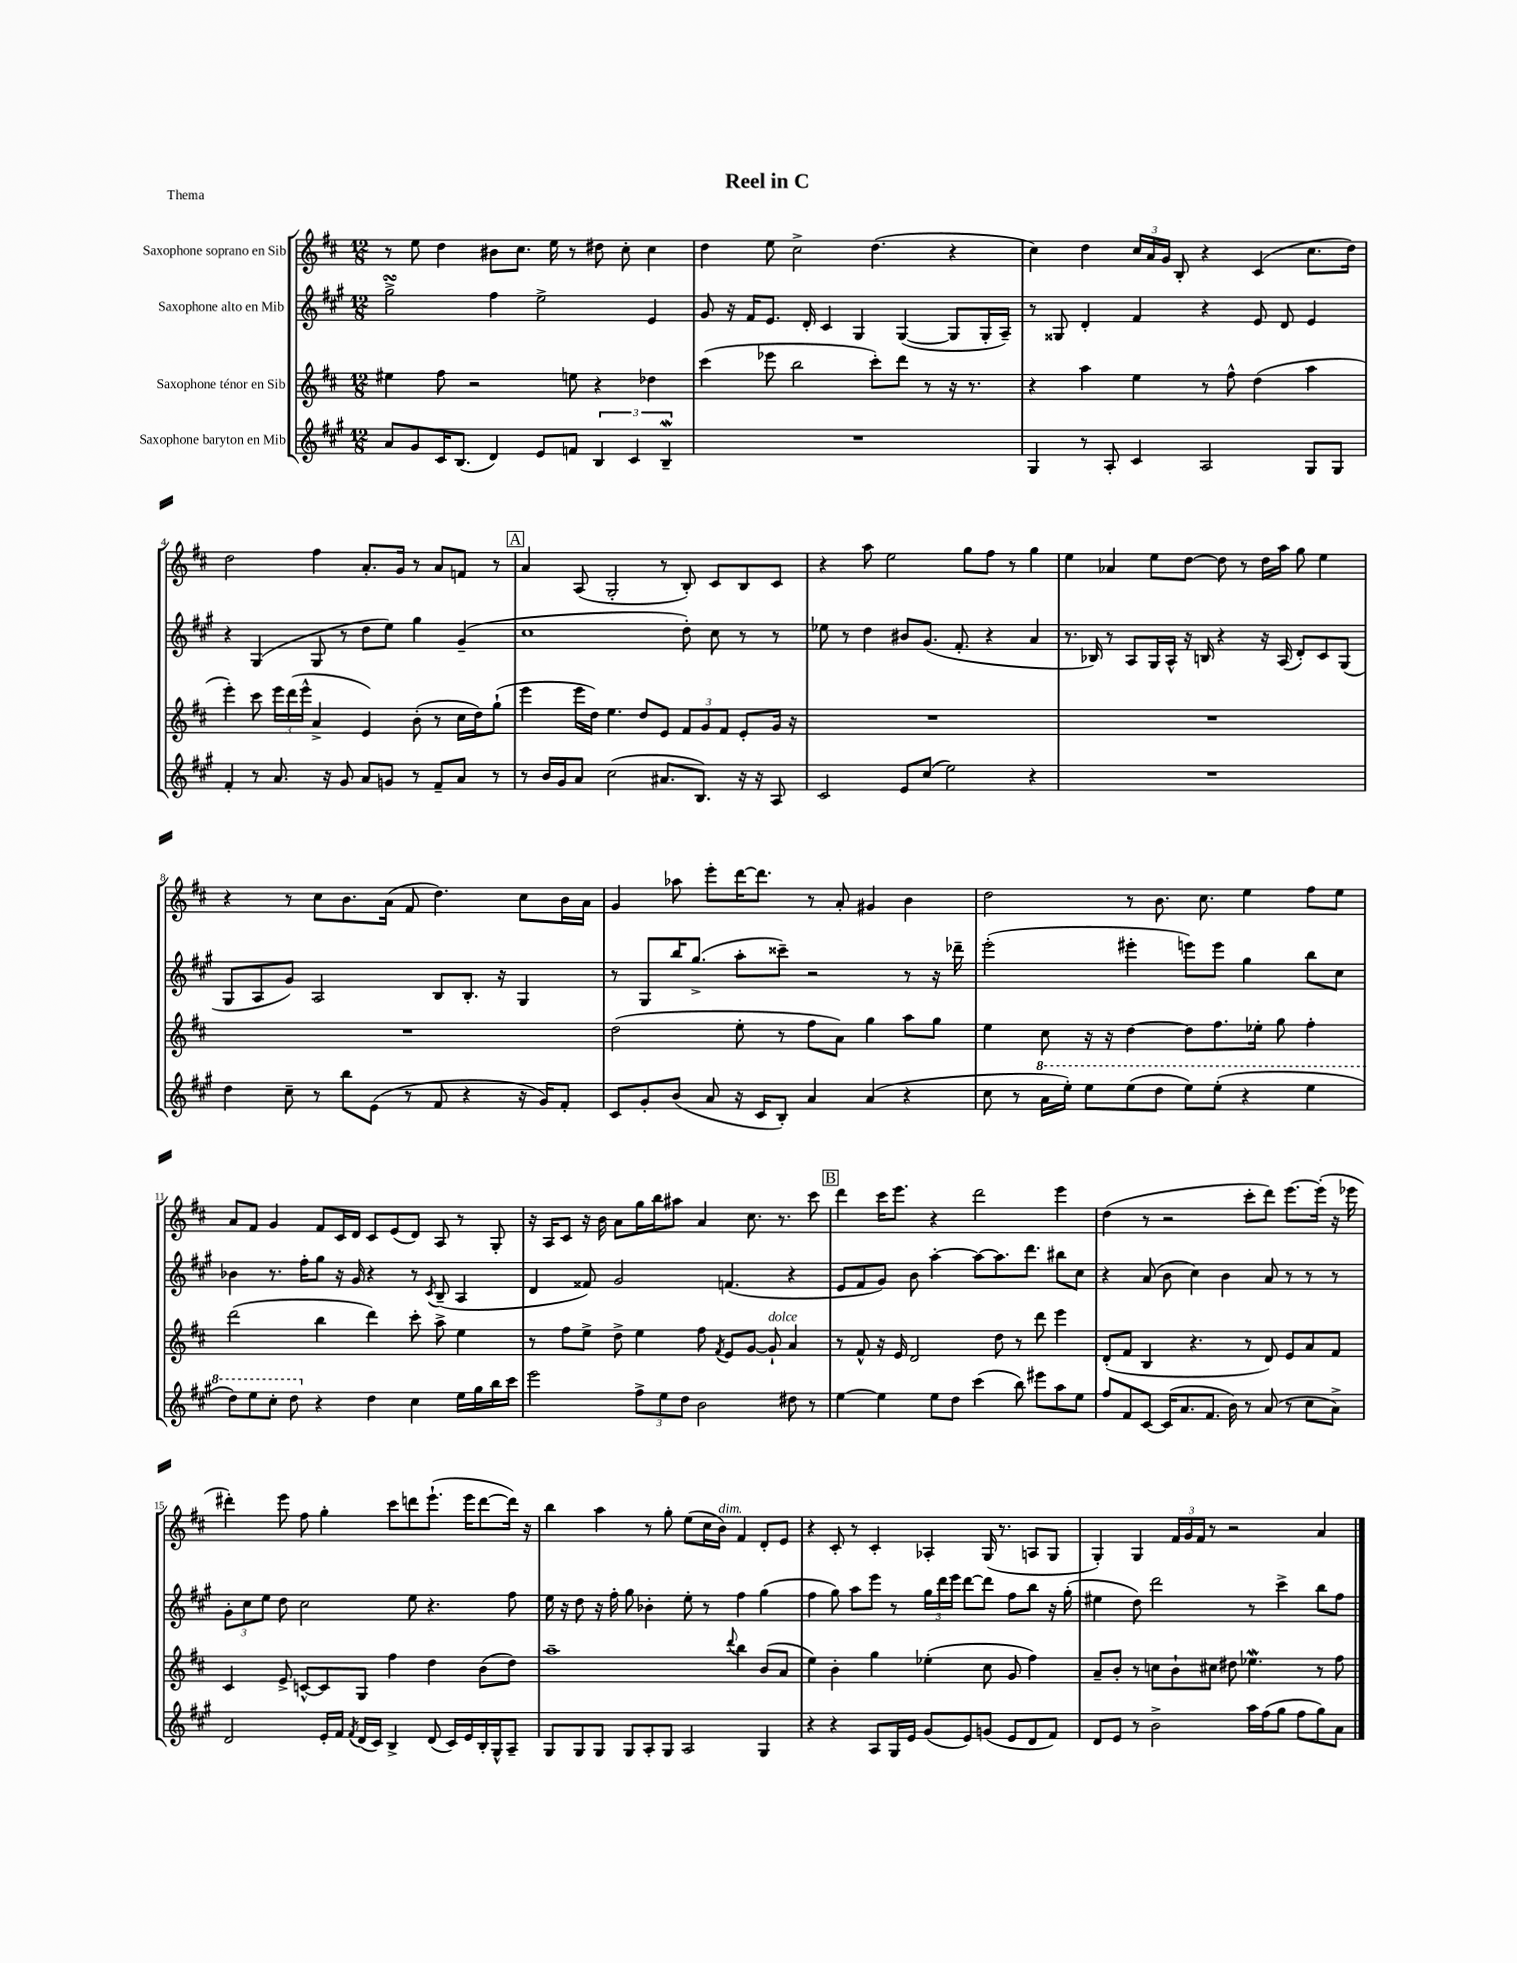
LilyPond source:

\header { title = "Reel in C" piece = "Thema" }
<<
\new StaffGroup <<
\new Staff = "s0" \with { instrumentName = "Saxophone soprano en Sib" } {
    \clef treble \key d \major \numericTimeSignature \time 12/8
    \autoBeamOff r8 e''8 d''4 bis'8[ cis''8.] e''16 r8 dis''8 cis''8-. cis''4 |
    d''4 e''8 cis''2-> d''4.( r4 |
    cis''4) d''4 \tuplet 3/2 { cis''16[ a'16 g'16] } b8-. r4 cis'4( cis''8.[ d''16]) |
    d''2 fis''4 a'8.[-. g'16] r8 a'8[ f'8] r8 |
    \mark \markup { \box "A" } a'4 a8( g2-. r8 b8-.) cis'8[ b8 cis'8] |
    r4 a''8 e''2 g''8[ fis''8] r8 g''4 |
    e''4 aes'4 e''8[ d''8]~ d''8 r8 d''16[ a''16] g''8 e''4 |
    r4 r8 cis''8[ b'8. a'16]( fis'8 d''4.) cis''8[ b'16 a'16] |
    g'4 aes''8 e'''8[-. d'''16~ d'''8.] r8 a'8-. gis'4 b'4 |
    d''2 r8 b'8. cis''8. e''4 fis''8[ e''8] |
    a'8[ fis'8] g'4 fis'8[ cis'16 d'16] cis'8[ e'8( d'8]) a8 r8 g8-. |
    r16 a16[ cis'8] r16 b'16 a'8[ g''16 b''16 ais''8] a'4 cis''8. r8. cis'''8 |
    \mark \markup { \box "B" } d'''4 cis'''16[ e'''8.] r4 d'''2 e'''4 |
    d''4( r8 r2 cis'''8[-. d'''8]) e'''8.[~ e'''16]-.( r16 ees'''16 |
    dis'''4-.) e'''8 fis''8 g''4-. cis'''8[ d'''8 e'''8.]-!( e'''16[ d'''8~ d'''16]) r16 |
    b''4 a''4 r8 g''8-. e''8[( cis''16 b'16]^\markup { \italic "dim." }) fis'4 d'8[-. e'8] |
    r4 cis'8-. r8 cis'4-. aes4-. g16( r8. a8[ g8] |
    g4-.) g4 \tuplet 3/2 { fis'16[ g'16 fis'16] } r8 r2 a'4 \bar "|." |
}
\new Staff = "s1" \with { instrumentName = "Saxophone alto en Mib" } {
    \clef treble \key a \major \numericTimeSignature \time 12/8
    \autoBeamOff gis''2->\turn fis''4 e''2-> e'4 |
    gis'8 r16 fis'16[ e'8.] d'16-. cis'4 gis4 gis4~( gis8[ gis16-. a16]--) |
    r8 gisis8 d'4-. fis'4 r4 e'8 d'8 e'4 |
    r4 gis4( gis8 r8 d''8[ e''8]) gis''4 gis'4--( |
    \mark \markup { \box "A" } cis''1 d''8-.) cis''8 r8 r8 |
    ees''8 r8 d''4 bis'8[ gis'8.]( fis'8.-. r4 a'4 |
    r8. bes16) r8 a8[ gis16 a16]-^ r16 b16 r4 r16 a16( d'8[-.) cis'8 gis8]( |
    gis8[ a8 gis'8]) a2 b8[ b8.]-. r16 gis4 |
    r8 gis8[ b''16 gis''8.]->( a''8[-. cisis'''8]--) r2 r8 r16 des'''16-- |
    e'''2-.( eis'''4-. e'''8[) e'''8] gis''4 b''8[ cis''8] |
    bes'4 r8. fis''16[-. gis''8] r16 gis'16 r4 r8 \acciaccatura { cis'8 } b8--( a4 |
    d'4 fisis'8) gis'2 f'4.( r4 |
    \mark \markup { \box "B" } e'8[ fis'8 gis'8]) b'8 a''4~-. a''8[~ a''8. d'''8.] bis''8[ cis''8] |
    r4 a'8( b'8 cis''4) b'4 a'8 r8 r8 r8 |
    \tuplet 3/2 { gis'8[-. cis''8 e''8] } d''8 cis''2 e''8 r4. fis''8 |
    e''16 r16 d''8 r16 fis''16-. gis''8 bes'4-. e''8-. r8 fis''4 gis''4( |
    fis''4 gis''8) a''8[ e'''8] r8 \tuplet 3/2 { gis''16[ d'''16 e'''16] } d'''8[~ d'''8] fis''8[ b''8] r16 gis''16-.( |
    eis''4 d''8) d'''2 r8 cis'''4-> b''8[ fis''8] \bar "|." |
}
\new Staff = "s2" \with { instrumentName = "Saxophone ténor en Sib" } {
    \clef treble \key d \major \numericTimeSignature \time 12/8
    \autoBeamOff eis''4 fis''8 r2 e''8 r4 des''4 |
    cis'''4( ees'''8 b''2 cis'''8[-.) d'''8] r8 r16 r8. |
    r4 a''4 e''4 r8 fis''8-^ d''4( a''4 |
    e'''4-.) cis'''8 \tuplet 3/2 { e'''16[ d'''16( e'''16]-^ } a'4-> e'4) b'8-.( r8 cis''16[ d''16) g''8]-!( |
    \mark \markup { \box "A" } e'''4 e'''16[ d''16]) e''4. d''8[ e'8] \tuplet 3/2 { fis'8[ g'8 fis'8] } e'8[-. g'16] r16 |
    R1. |
    R1. |
    R1. |
    d''2( e''8-. r8 fis''8[ a'8]) g''4 a''8[ g''8] |
    e''4 cis''8 r16 r16 d''4~ d''8[ fis''8. ees''16]-. g''8 fis''4-. |
    d'''2( b''4 d'''4) cis'''8-. a''8-> e''4 |
    r8 fis''8[ e''8]-> d''8-> e''4 fis''8 \acciaccatura { fis'8 } e'8[ g'8]~ g'8-!^\markup { \italic "dolce" } a'4 |
    \mark \markup { \box "B" } r8 fis'8-^ r16 e'16 d'2 d''8 r8 d'''8 e'''4 |
    d'8[-.( fis'8] b4 r4. r8 d'8) e'8[ a'8 fis'8] |
    cis'4 e'8-> c'8[~-^ c'8 g8] fis''4 d''4 b'8[( d''8]) |
    a''1-- \appoggiatura { d'''8 } b''4 b'8[( a'8] |
    e''4) b'4-. g''4 ees''4-.( cis''8 g'8 fis''4) |
    a'8[-- b'8]-. r8 c''8[ b'8-! cis''8] dis''8 ees''4.\mordent r8 fis''8 \bar "|." |
}
\new Staff = "s3" \with { instrumentName = "Saxophone baryton en Mib" } {
    \clef treble \key a \major \numericTimeSignature \time 12/8
    \autoBeamOff a'8[ gis'8 cis'16 b8.]( d'4) e'8[ f'8] \tuplet 3/2 { b4 cis'4 b4--\mordent } |
    R1. |
    gis4 r8 a8-. cis'4 a2 gis8[ gis8] |
    fis'4-. r8 a'8. r16 gis'8 a'8[ g'8] r8 fis'8[-- a'8] r8 |
    \mark \markup { \box "A" } r8 b'16[ gis'16 a'8] cis''2( ais'8.[ b8.]) r16 r16 a8 |
    cis'2 e'8[ cis''8]( e''2) r4 |
    R1. |
    d''4 cis''8-- r8 b''8[ e'8]( r8 fis'8 r4 r16 gis'16[) fis'8]-. |
    cis'8[ gis'8-. b'8]( a'8 r16 cis'16[ b8]-.) a'4 a'4( r4 |
    cis''8 r8 \ottava #1 a''16[ e'''16]-.) e'''8[ e'''8( d'''8] e'''8[) e'''8]-.( r4 e'''4 |
    d'''8[) e'''8 cis'''8]-. d'''8 \ottava #0 r4 d''4 cis''4 e''16[ gis''16 b''16 cis'''16] |
    e'''2 \tuplet 3/2 { fis''8[-> e''8 d''8] } b'2 dis''8 r8 |
    \mark \markup { \box "B" } e''4~ e''4 e''8[ d''8] cis'''4( b''8) eis'''8[ a''8 e''8] |
    fis''8[ fis'8 cis'8]~ cis'16[( a'8. fis'8.] b'16) r8 a'8( r8 cis''8[ a'8]->) |
    d'2 e'16[-. fis'16] \acciaccatura { fis'8 } d'16[( cis'16]) b4-> d'8( cis'16[) e'16 b16-. gis16-^ a8]-- |
    gis8[ gis8 gis8] gis8[ a8-. gis8] a2 gis4 |
    r4 r4 a8[ gis16 e'16] gis'8[( e'8) g'8]( e'8[ d'8 fis'8]) |
    d'8[ e'8] r8 b'2-> a''16[ fis''16( gis''8] fis''8[ gis''8) a'8] \bar "|." |
}
>>
>>
